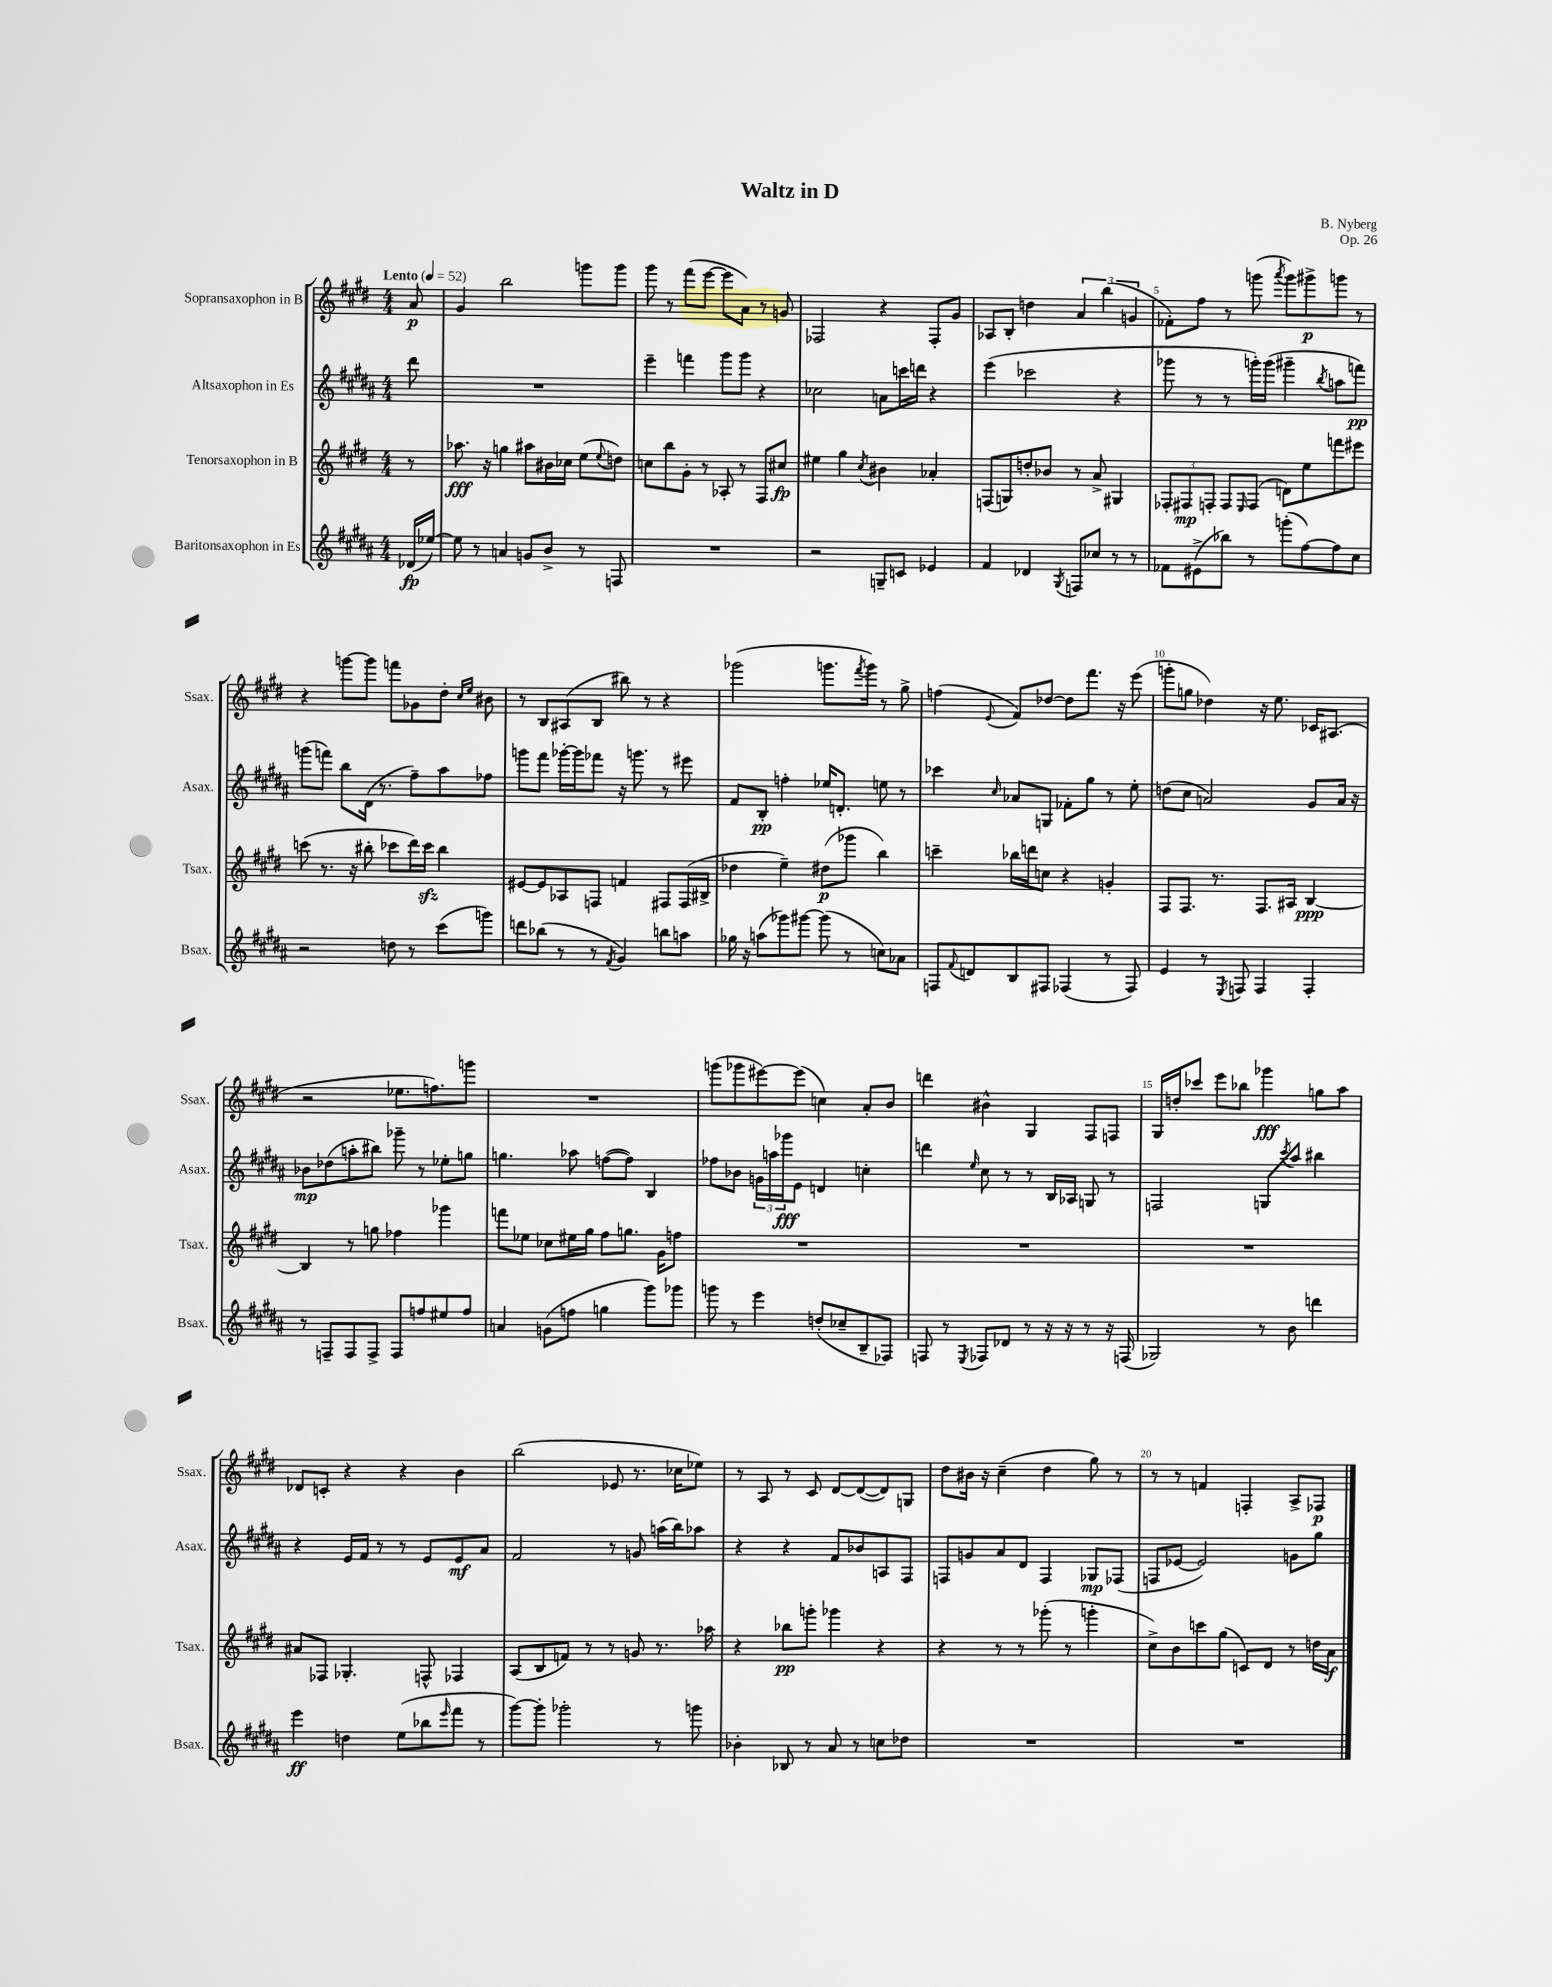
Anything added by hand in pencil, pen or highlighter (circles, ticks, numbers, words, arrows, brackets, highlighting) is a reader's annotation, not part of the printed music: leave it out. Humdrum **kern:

**kern	**dynam	**kern	**dynam	**kern	**dynam	**kern	**dynam
*part4	*part4	*part3	*part3	*part2	*part2	*part1	*part1
*staff4	*staff4	*staff3	*staff3	*staff2	*staff2	*staff1	*staff1
*I"Baritonsaxophon in Es	*	*I"Tenorsaxophon in B	*	*I"Altsaxophon in Es	*	*I"Sopransaxophon in B	*
*I'Bsax.	*	*I'Tsax.	*	*I'Asax.	*	*I'Ssax.	*
*clefG2	*	*clefG2	*	*clefG2	*	*clefG2	*
*k[f#c#g#d#a#]	*	*k[f#c#g#d#]	*	*k[f#c#g#d#a#]	*	*k[f#c#g#d#]	*
*M4/4	*	*M4/4	*	*M4/4	*	*M4/4	*
*MM52	*	*MM52	*	*MM52	*	*MM52	*
=	=	=	=	=	=	=	=
!	!	!	!	!	!	!LO:TX:a:B:t=Lento	!
(16d-X/LL	fp	8r	.	8ddd#\	.	8a/	p
[16ee-X/JJ)	.	.	.	.	.	.	.
=1	=1	=1	=1	=1	=1	=1	=1
8ee-\]	.	8.aa-X\	fff	1r	.	4g#/	.
8r	.	.	.	.	.	.	.
.	.	16r	.	.	.	.	.
4an/	.	4ggn\	.	.	.	2bb\	.
8gn/L	.	8aa#X\L	.	.	.	.	.
8b^/J	.	16b#X\L	.	.	.	.	.
.	.	16cc-X\JJ	.	.	.	.	.
8r	.	(8ee\L	.	.	.	8gggn\L	.
.	.	8qqee/	.	.	.	.	.
8Fn/	.	8ddn\J)	.	.	.	8ggg\J	.
=2	=2	=2	=2	=2	=2	=2	=2
1r	.	8ccn\L	.	4eee~\	.	8ggg#\	.
.	.	8bb\	.	.	.	8r	.
.	.	8g#'\J	.	4fffn\	.	(8fff#\L	.
.	.	8r	.	.	.	[8eee\J	.
.	.	8A-X'/	.	8ggg#\L	.	8eee\L]	.
.	.	8r	.	8ggg#\J	.	8a\J)	.
.	.	8F#/L	.	4r	.	8r	.
.	.	8cc#X/J	fp	.	.	8gn/	.
=3	=3	=3	=3	=3	=3	=3	=3
2r	.	4ee#X\	.	2cc-X\	.	2F-X/	.
.	.	4gg#\	.	.	.	.	.
.	.	8qcc#/	.	.	.	.	.
8Gn~/L	.	4b#X\	.	8an\L	.	4r	.
8cn/J	.	.	.	16cccn\L	.	.	.
.	.	.	.	16dddn\JJ	.	.	.
4e-X/	.	4a-X'/	.	4r	.	8F-'/L	.
.	.	.	.	.	.	8g#/J	.
=4	=4	=4	=4	=4	=4	=4	=4
4f#/	.	(8Fn/L	.	(4eee\	.	8A-X/L	.
.	.	8Gn/)	.	.	.	8B'/J	.
4d-X/	.	8ddn'/	.	2ccc-X\	.	4ddn\	.
.	.	8b-X/J	.	.	.	.	.
8qG#/	.	.	.	.	.	.	.
8Fn/L	.	8r	.	.	.	6a/	.
8cc-X/J	.	8a^/	.	.	.	.	.
.	.	.	.	.	.	(6bb\	.
8r	.	4G#X/	.	4r	.	.	.
.	.	.	.	.	.	6gn/	.
8r	.	.	.	.	.	.	.
=5	=5	=5	=5	=5	=5	=5	=5
8f-X\L	.	12F-X'/L	.	8ggg-X\	.	8f-X'\L)	.
.	.	12F#X/	mp	.	.	.	.
(8e#X^\	.	.	.	8r	.	8ff#\J	.
.	.	12Fn'/J	.	.	.	.	.
8bb-X\J)	.	8F/L	.	8r	.	8r	.
.	.	16qqE/	.	.	.	.	.
8r	.	(8F/J	.	16gggn'\LL)	.	(8gggn\	.
.	.	.	.	(16ggg\JJ	.	.	.
.	.	.	.	.	.	8qaaa/	.
(8gggn'\L	.	8dn\L)	.	4ggg#X~\	.	8ggg\L)	.
[8ff#\)	.	8ee\	.	.	.	8ggg#X^\	p
.	.	.	.	8qbb/	.	.	.
8ff#\]	.	8fffn\	.	8aan\L	.	8gggn\J	.
8cc#\J	.	8eee#X\J	.	8fffn\J)	pp	8r	.
!!LO:LB:g=z
=6	=6	=6	=6	=6	=6	=6	=6
2r	.	(8cccn\	.	(8gggn\L	.	4r	.
.	.	8.r	.	8fffn\J)	.	.	.
.	.	.	.	8bb\L	.	[8gggn\L	.
.	.	16r	.	.	.	.	.
.	.	8bb#X'\	.	(16d#\Jk	.	8ggg\J]	.
.	.	.	.	8.r	.	.	.
8ddn\	.	8ccc-X\L	.	.	.	8fffn\L	.
8r	.	16ddd#\L)	.	8ff#~\L)	.	8g-X\	.
.	.	16ccc-zz\JJ	.	.	.	.	.
(8ccc#\L	.	4bb#\	.	8aa#\	.	8dd#'\J	.
.	.	.	.	.	.	16qqcc#/LL	.
.	.	.	.	.	.	16qqee/JJ	.
8gggn\J)	.	.	.	8ff-X\J	.	8b#X\	.
=7	=7	=7	=7	=7	=7	=7	=7
8dddn\L	.	[8e#X/L	.	8gggn\L	.	8r	.
(8bb-X\J	.	8e#/]	.	8fff#\J	.	8B/L	.
8r	.	8A-X/	.	[16ggg-X'\LL	.	(8A#X/	.
.	.	.	.	16ggg-\J]	.	.	.
8r	.	8Fn/J	.	8fff-X\J	.	8B/J	.
8qf#/	.	.	.	.	.	.	.
4g#/)	.	4fn/	.	16r	.	8bb#X\)	.
.	.	.	.	8.gggn\	.	.	.
.	.	.	.	.	.	8r	.
8bbn\L	.	8F#X/L	.	8r	.	4r	.
8aan\J	.	(16F#/L	.	8eee#X\	.	.	.
.	.	16B#X^/JJ	.	.	.	.	.
=8	=8	=8	=8	=8	=8	=8	=8
16gg-X\	.	4dd-X\	.	8f#/L	.	(2ggg-X\	.
16r	.	.	.	.	.	.	.
(8aan\L	.	.	.	8B'/J	pp	.	.
8ggg-X\)	.	4ee~\)	.	4ffn'\	.	.	.
[8ggg#X\J	.	.	.	.	.	.	.
(8ggg#\]	.	(8dd#X\L	p	16ee-X/KL	.	8.gggn\L	.
.	.	.	.	8.dn'/J	.	.	.
8r	.	8ggg-X\J	.	.	.	.	.
.	.	.	.	.	.	8qfff#/	.
.	.	.	.	.	.	16ggg\Jk)	.
8ccn\L)	.	4bb\)	.	8een\	.	8r	.
8a-X\J	.	.	.	8r	.	8gg#^\	.
=9	=9	=9	=9	=9	=9	=9	=9
8Fn/L	.	4cccn~\	.	4ccc-X\	.	(4ffn\	.
8qqf#/	.	.	.	.	.	.	.
8dn/	.	.	.	.	.	.	.
.	.	.	.	16qqcc#/	.	8qqe/	.
8B/	.	16bb-X\LL	.	8a-X/L	.	8f#/L)	.
.	.	16dddn\J	.	.	.	.	.
8F#X/J	.	8ccn\J	.	8Gn/J	.	[8dd-X/J	.
(4F-X/	.	4r	.	8f-X'\L	.	8dd-\L]	.
.	.	.	.	8gg#\J	.	8.fff#\J	.
8r	.	4gn'/	.	8r	.	.	.
.	.	.	.	.	.	16r	.
8F-/)	.	.	.	8ee'\	.	(8eee\	.
=10	=10	=10	=10	=10	=10	=10	=10
4e/	.	8F#/L	.	(8ddn\L	.	8gggn'\L	.
.	.	8.F#/J	.	8cc#\J	.	8ggn\J	.
8r	.	.	.	2an/)	.	4dd-X\)	.
.	.	8.r	.	.	.	.	.
8qE/	.	.	.	.	.	.	.
8Fn/	.	.	.	.	.	.	.
4F/	.	8.F#/L	.	.	.	16r	.
.	.	.	.	.	.	8.ee\	.
.	.	16A#X/Jk	.	.	.	.	.
4F'/	.	[4B/	ppp	8g#/L	.	16c-X/KL	.
.	.	.	.	.	.	(8.A#X/J	.
.	.	.	.	16a/Jk	.	.	.
.	.	.	.	16r	.	.	.
!!LO:LB:g=z
=11	=11	=11	=11	=11	=11	=11	=11
8r	.	4B/]	.	8b-X\L	mp	2r	.
8Fn~/L	.	.	.	(8dd-X\	.	.	.
8F/	.	8r	.	8aan'\	.	.	.
8F^/J	.	8ggn\	.	8bb#X\J)	.	.	.
8F/L	.	4ff-X\	.	8ggg-X~\	.	8.ee-X\L	.
8ffn/	.	.	.	8r	.	.	.
.	.	.	.	.	.	8.ffn\)	.
8ee#X/	.	4ggg-X\	.	8ee-X'\L	.	.	.
8ff/J	.	.	.	8ggn\J	.	8gggn\J	.
=12	=12	=12	=12	=12	=12	=12	=12
4an/	.	8fffn\L	.	4.ggn\	.	1r	.
.	.	8ee-X\J	.	.	.	.	.
(8gn\L	.	8cc-X\L	.	.	.	.	.
8ffn\J	.	16ee#X\L	.	8aa-X\	.	.	.
.	.	16gg#\JJ	.	.	.	.	.
4ggn\	.	8ff#\L	.	([8ffn\L	.	.	.
.	.	8.ggn\J	.	8ff\J])	.	.	.
8ggg#\L)	.	.	.	4B/	.	.	.
.	.	16g#\KL	.	.	.	.	.
8ggg-X\J	.	8ffn\J	.	.	.	.	.
=13	=13	=13	=13	=13	=13	=13	=13
8gggn\	.	1r	.	8ff-X\L	.	(8gggn\L	.
8r	.	.	.	8b-X\J	.	8ggg-X\	.
4eee\	.	.	.	24gn\LL	.	[8eee#X\)	.
.	.	.	.	24aan\	.	.	.
.	.	.	.	24ggg-X\J	fff	.	.
.	.	.	.	8e\J	.	(8eee#\J]	.
(8ddn'/L	.	.	.	4dn/	.	4ccn\)	.
8cc-X~/	.	.	.	.	.	.	.
8B~/	.	.	.	4ccn'\	.	8a'/L	.
8F-X/J)	.	.	.	.	.	8b/J	.
=14	=14	=14	=14	=14	=14	=14	=14
8Fn/	.	1r	.	4dddn\	.	4dddn\	.
8r	.	.	.	.	.	.	.
8qE/	.	.	.	16qqee/	.	.	.
8F-X/L	.	.	.	8cc#\	.	4b#X^^\	.
8d-X/J	.	.	.	8r	.	.	.
8r	.	.	.	8r	.	4G#/	.
16r	.	.	.	16B/LL	.	.	.
16r	.	.	.	16A-X/JJ	.	.	.
8r	.	.	.	8Gn/	.	8F#/L	.
16r	.	.	.	8r	.	8Fn/J	.
(16Fn/	.	.	.	.	.	.	.
=15	=15	=15	=15	=15	=15	=15	=15
2G-X/)	.	1r	.	2Fn/	.	16G#/LL	.
.	.	.	.	.	.	16ddn'/J	.
.	.	.	.	.	.	8ccc-X/J	.
.	.	.	.	.	.	8eee\L	.
.	.	.	.	.	.	8bb-X\J	.
8r	.	.	.	8Gn/L	.	4ggg-X\	fff
.	.	.	.	8qccc#/	.	.	.
8b\	.	.	.	8aa#/J	.	.	.
4dddn\	.	.	.	4bb#X\	.	8ggn\L	.
.	.	.	.	.	.	8aa\J	.
!!LO:LB:g=z
=16	=16	=16	=16	=16	=16	=16	=16
4eee\	ff	8a#X/L	.	4r	.	8d-X/L	.
.	.	8F-X/J	.	.	.	8cn'/J	.
4ddn\	.	4.G-X'/	.	16e/LL	.	4r	.
.	.	.	.	16f#/JJ	.	.	.
.	.	.	.	8r	.	.	.
(8ee\L	.	.	.	8r	.	4r	.
8bb-X\	.	8Fn^^/	.	8e/L	.	.	.
16qqeee/	.	.	.	.	.	.	.
8fff#\J	.	4F-X/	.	8e/	mf	4b\	.
8r	.	.	.	8a#/J	.	.	.
=17	=17	=17	=17	=17	=17	=17	=17
[8ggg#\L)	.	(8A/L	.	2f#/	.	(2bb\	.
8ggg#'\J]	.	8B/	.	.	.	.	.
2ggg-X'\	.	8fn/J)	.	.	.	.	.
.	.	8r	.	.	.	.	.
.	.	8r	.	8r	.	8e-X/	.
.	.	8gn/	.	8gn/	.	8.r	.
8r	.	8.r	.	(16aan\LL	.	.	.
.	.	.	.	16bb\J)	.	16cc-X\KL	.
8gggn\	.	.	.	8aa-X\J	.	8ee-X\J)	.
.	.	16aa-X\	.	.	.	.	.
=18	=18	=18	=18	=18	=18	=18	=18
4b-X'\	.	4r	.	4r	.	8r	.
.	.	.	.	.	.	8A/	.
8B-X/	.	8bb-X\L	pp	4r	.	8r	.
8r	.	8gggn'\J	.	.	.	8c#/	.
8a#/	.	4ggg-X\	.	8f#/L	.	[8d#/L	.
8r	.	.	.	8b-X/	.	(8d#/_	.
8ccn\L	.	4r	.	8An/	.	8d#/])	.
8dd-X\J	.	.	.	8F#/J	.	8Gn/J	.
=19	=19	=19	=19	=19	=19	=19	=19
1r	.	4r	.	8Fn/L	.	8dd#\L	.
.	.	.	.	8gn/	.	16b#X\Jk	.
.	.	.	.	.	.	16r	.
.	.	8r	.	8a#/	.	(4cc#~\	.
.	.	8r	.	8d#/J	.	.	.
.	.	(8ggg-X'\	.	4F/	.	4dd#\	.
.	.	8r	.	.	.	.	.
.	.	4gggn'\	.	8G-X/L	mp	8gg#\)	.
.	.	.	.	(8F-X/J	.	8r	.
=20	=20	=20	=20	=20	=20	=20	=20
1r	.	8cc#^\L)	.	8Fn/L	.	8r	.
.	.	8b\	.	[8e-X/J	.	8r	.
.	.	8cccn\	.	2e-/])	.	4fn/	.
.	.	(8gg#\J	.	.	.	.	.
.	.	8cn/L)	.	.	.	4Fn'/	.
.	.	8d#/J	.	.	.	.	.
.	.	8r	.	8gn\L	.	8A^/L	.
.	.	16ddn\LL	.	8gg#\J	.	8F-X/J	p
.	.	16a\JJ	f	.	.	.	.
==	==	==	==	==	==	==	==
*-	*-	*-	*-	*-	*-	*-	*-
